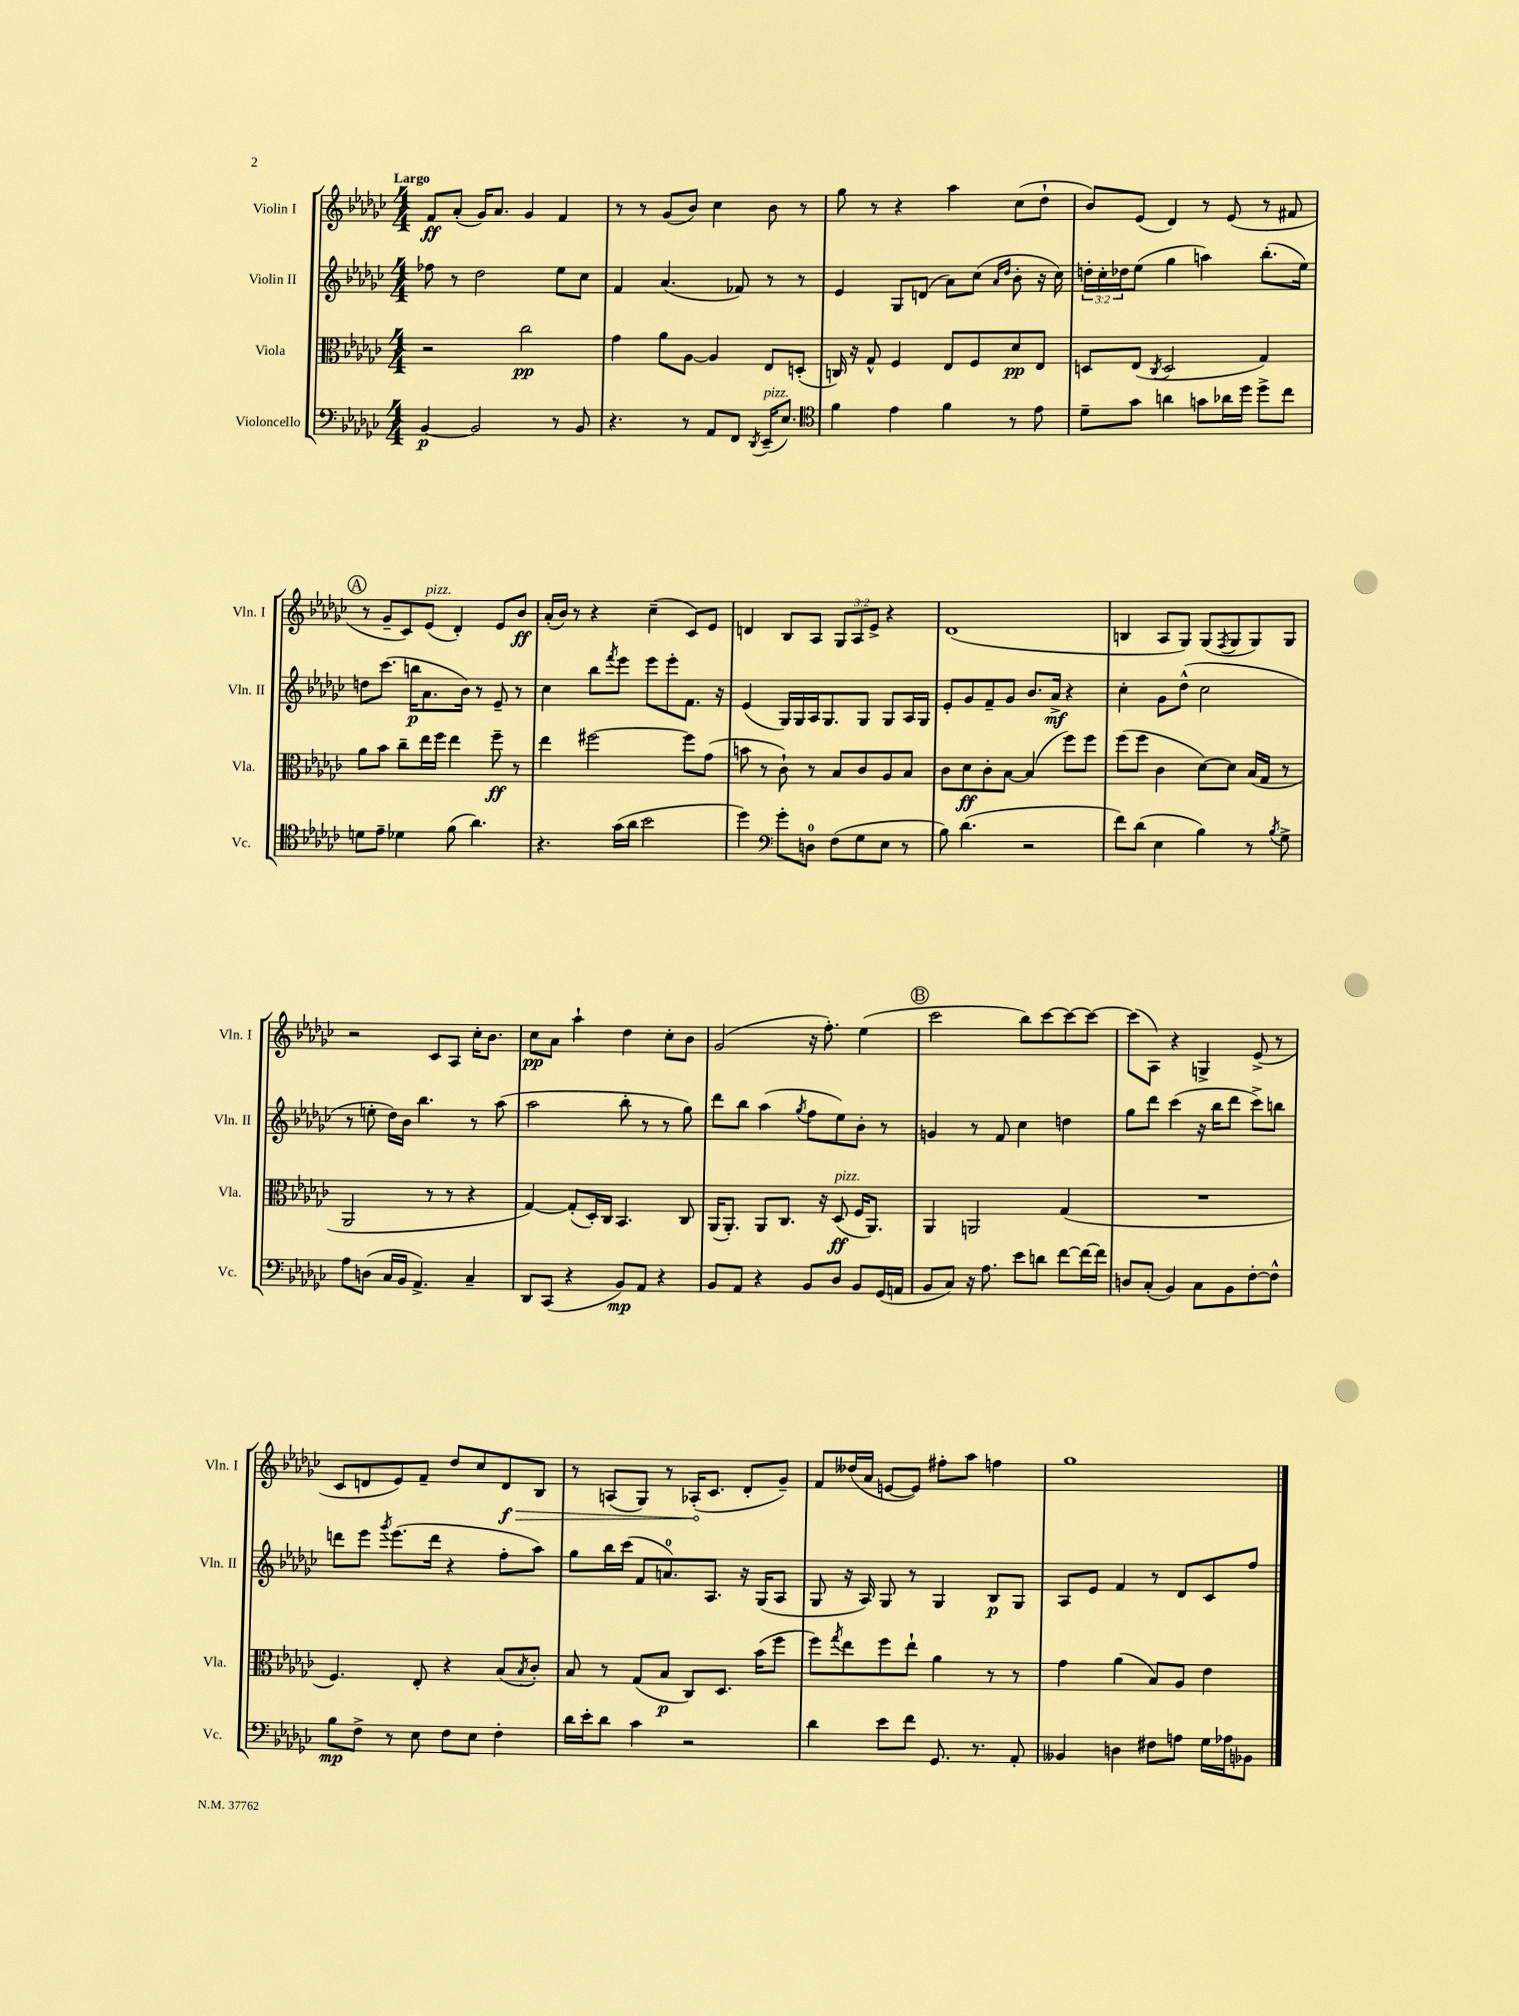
<<
\new StaffGroup <<
\new Staff = "s0" \with { instrumentName = "Violin I" shortInstrumentName = "Vln. I" } {
    \clef treble \key ges \major \numericTimeSignature \time 4/4 \override Staff.TupletNumber.text = #tuplet-number::calc-fraction-text \tempo "Largo"
    f'8\ff aes'8-.( ges'16) aes'8. ges'4 f'4 |
    r8 r8 ges'8( bes'8) ces''4 bes'8 r8 |
    ges''8 r8 r4 aes''4 ces''8( des''8-! |
    bes'8) ees'8( des'4) r8 ees'8( r8 fis'8 |
    \mark \markup { \circle "A" } r8 ges'8-- ces'8) ees'8^\markup { \italic "pizz." }( des'4-.) ees'8 bes'8\ff |
    aes'16-.( bes'16) r8 r4 ces''4--( ces'8) ees'8 |
    d'4 bes8 aes8 \tuplet 3/2 { ges8 aes8 ees'8-> } r4 |
    des'1( |
    b4 aes8 ges8) ges8( \acciaccatura { f8 } ges8 ges8) ges8 |
    r2 ces'8 aes8 ces''16-. bes'8. |
    ces''8\pp aes'8 aes''4-! des''4 ces''8-. bes'8 |
    ges'2( r16 f''8.-.) ees''4( |
    \mark \markup { \circle "B" } ces'''2 bes''8) ces'''8~ ces'''8~ ces'''8~ |
    ces'''8( aes8) r4 g4-> ees'8->( r8 |
    ces'8 d'8 ees'8) f'8-- des''8 ces''8 \once \override Hairpin.circled-tip = ##t d'8\f\> bes8 |
    r8 a8( ges8) r8 aes16-.\!( ces'8. des'8-. ges'8--) |
    f'8 deses''16( aes'16 e'8~ e'8) fis''8-. aes''8 f''4 |
    ges''1 \bar "|." |
}
\new Staff = "s1" \with { instrumentName = "Violin II" shortInstrumentName = "Vln. II" } {
    \clef treble \key ges \major \numericTimeSignature \time 4/4 \override Staff.TupletNumber.text = #tuplet-number::calc-fraction-text
    fes''8 r8 des''2 ees''8 ces''8 |
    f'4 aes'4.( fes'8) r8 r8 |
    ees'4 ges8 d'8( aes'8) ces''8( \grace { aes'16 des''16 } bes'8-. r16 ces''16) |
    \tuplet 3/2 { d''16-. ces''16-. des''16 } ees''8( ges''4 a''4) bes''8.-.( ees''16) |
    \mark \markup { \circle "A" } d''8 ces'''8.( b''16\p aes'8. bes'16) r8 ees'8-- r8 |
    ces''4 bes''8 \acciaccatura { f'''8 } ees'''8 ees'''8 ees'''8-. f'8. r16 |
    ees'4( ges16) ges16 aes16 ges8. ges8 ges8 aes16 ges16 |
    ees'8-. ges'8 f'8-- ges'8 bes'8. aes'16->\mf r4 |
    ces''4-. ges'8 des''8-^( ces''2 |
    r8 e''8-. des''16) bes'16 bes''4. r8 aes''8( |
    aes''2 bes''8-. r8 r8 ges''8) |
    des'''8 bes''8 aes''4( \acciaccatura { ges''8 } f''8 ees''8) bes'8-. r8 |
    \mark \markup { \circle "B" } g'4 r8 f'8 ces''4 d''4 |
    ges''8 des'''8 ces'''4( r16 bes''16 des'''8 ces'''8->) b''8 |
    d'''8 ees'''8 \acciaccatura { ges'''8 } ees'''8.( d'''16 r4 f''8-. aes''8) |
    ges''8 bes''16 ces'''16( f'8 a'8.-0) aes8. r16 ges16( aes8 |
    ges8 r16 aes16) ges8 r8 ges4 bes8\p ges8 |
    aes8 ees'8 f'4 r8 des'8 ces'8 f''8 \bar "|." |
}
\new Staff = "s2" \with { instrumentName = "Viola" shortInstrumentName = "Vla." } {
    \clef alto \key ges \major \numericTimeSignature \time 4/4
    r2 ces''2\pp |
    ges'4 aes'8 aes8~ aes4 ees8 d8-.( |
    c16) r16 ges8-^ f4 ees8 f8 des'8\pp ees8 |
    d8 ees8( \acciaccatura { ces8 } d2 ges4) |
    \mark \markup { \circle "A" } aes'8 bes'8 ces''8-- ees''16 f''16 ees''4 f''8--\ff r8 |
    ees''4 fis''2~ fis''8 ges'8( |
    b'8 r8 ces'8-!) r8 bes8 ces'8 aes8 bes8 |
    ces'8 des'8\ff ces'8-. bes8~ bes4( f''8) f''8 |
    f''8( f''8 ces'4 des'8~) des'8 bes16( ges16 r8 |
    aes,2 r8 r8 r4 |
    ges4~) ges8-.( des16-.) ces16 bes,4. ces8 |
    aes,16( aes,8.-.) aes,8 ces8. r16 des8\ff^\markup { \italic "pizz." }( f16 aes,8.) |
    \mark \markup { \circle "B" } aes,4 a,2 ges4( |
    R1 |
    f4.) ees8-. r4 bes8( \acciaccatura { bes8 } ces'8-.) |
    bes8 r8 ges8( bes8\p ces8) des8. bes'16( f''8 |
    f''8) \acciaccatura { ges''8 } ees''8 f''8 ees''8-! aes'4 r8 r8 |
    ges'4 aes'4( bes8) aes8 ees'4 \bar "|." |
}
\new Staff = "s3" \with { instrumentName = "Violoncello" shortInstrumentName = "Vc." } {
    \clef bass \key ges \major \numericTimeSignature \time 4/4
    bes,4~\p bes,2 r8 bes,8 |
    r4. r8 aes,8 f,8 \acciaccatura { des,8 } ees,16--^\markup { \italic "pizz." }( ees8.) |
    \clef tenor f'4 ees'4 f'4 r8 ees'8 |
    des'8-- ges'8 a'4 g'8 aes'16 des''16 des''8-> ces''8 |
    \mark \markup { \circle "A" } d'8 ees'8-- des'4 f'8( aes'4.) |
    r4. ges'16( aes'16 bes'2 |
    des''4) \clef bass ges'8-. d8-0 f8( ges8 ees8 r8 |
    bes8) des'4.( r2 |
    f'8) des'8( ees4 bes4) r8 \acciaccatura { bes8 } ges8-> |
    aes8 d8( ces16 bes,16 aes,4.->) ces4-- |
    des,8 ces,8( r4 bes,8\mp) aes,8 r4 |
    bes,8 aes,8 r4 bes,8 des8 bes,8 ges,16( a,16 |
    \mark \markup { \circle "B" } bes,8 ces8) r16 aes8. ees'8 d'8 f'8~ f'16~ f'16 |
    d8 ces8-.( bes,4) ces8 bes,8 f8~-. f8-^ |
    bes8\mp f8-> r8 ees8 f8 ees8 f4-. |
    des'16 ees'16-. des'8 ces'4 r2 |
    des'4 ees'8 f'8 ges,8. r8. aes,8-. |
    beses,4 d4 fis8 a8 ges16 aes16 bes,8 \bar "|." |
}
>>
>>
\layout { \context { \Score \remove "Bar_number_engraver" } }
